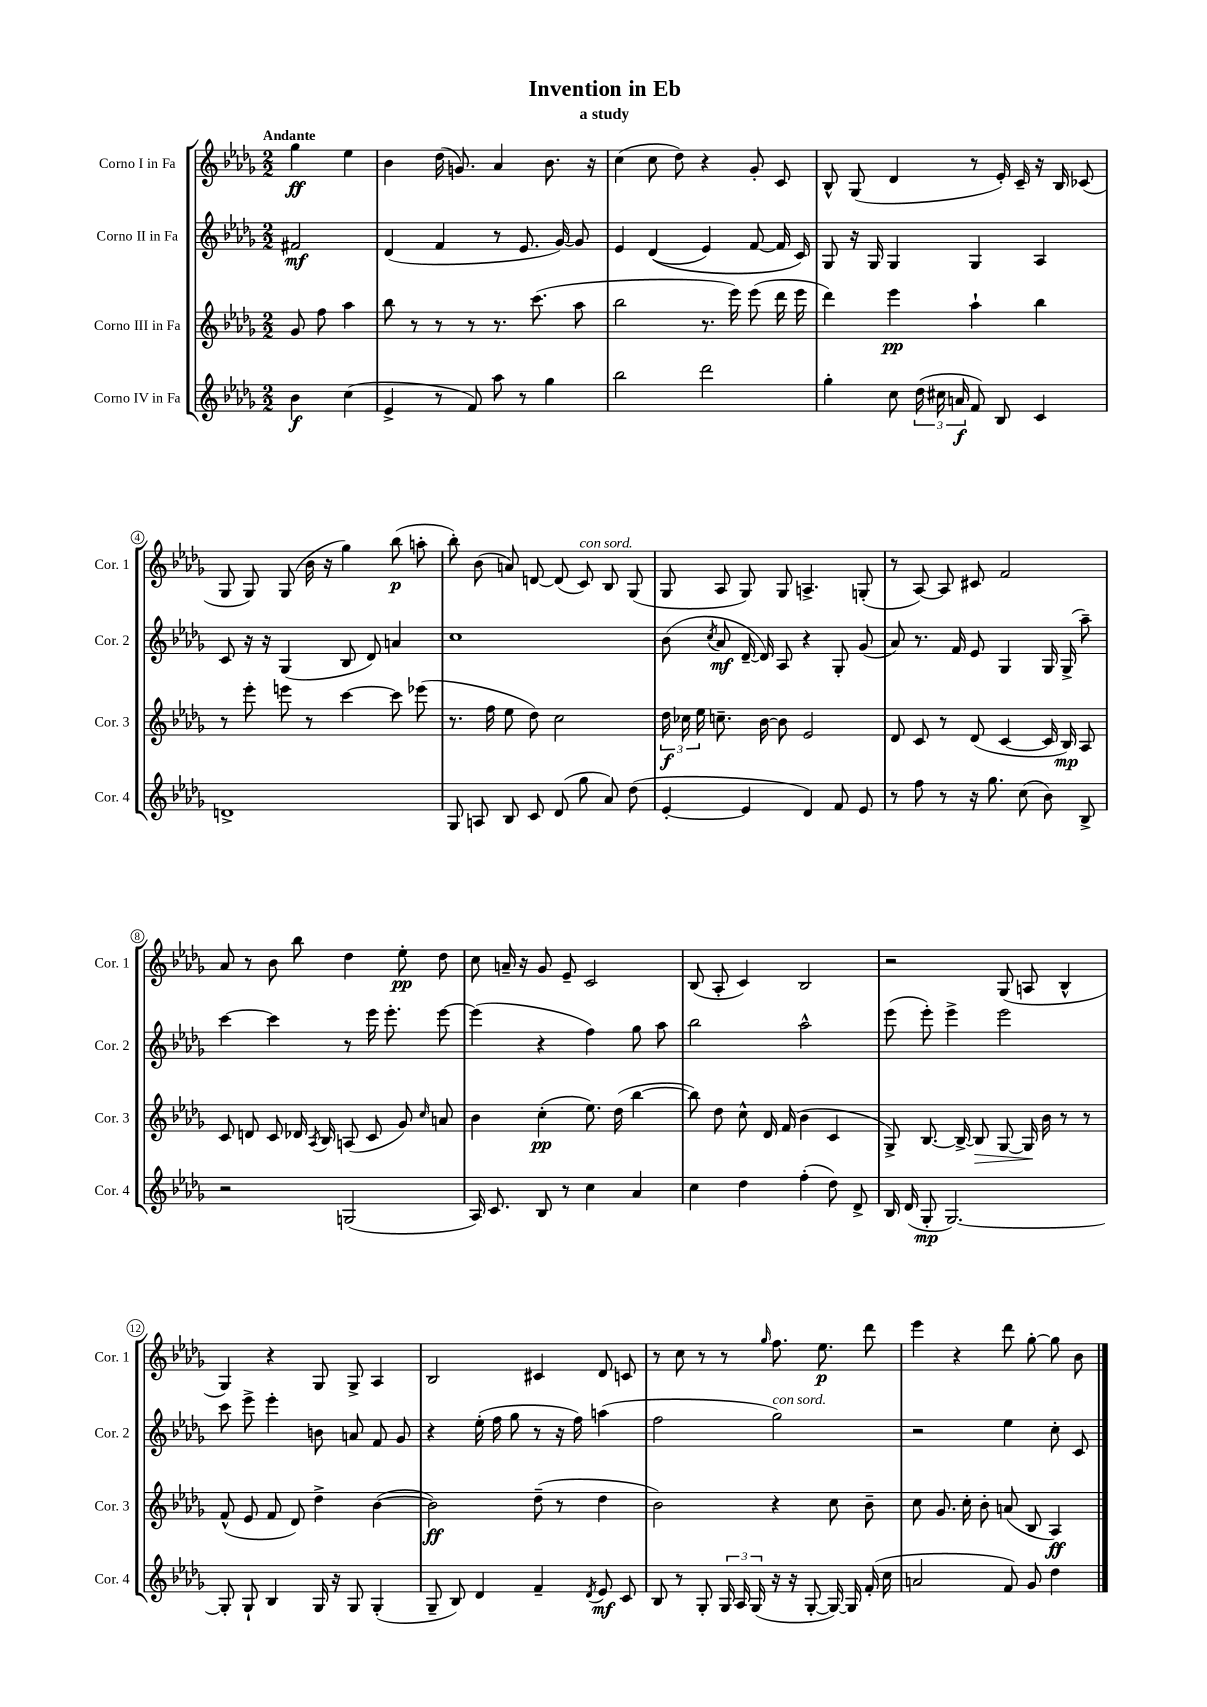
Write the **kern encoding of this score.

**kern	**kern	**kern	**kern
*staff4	*staff3	*staff2	*staff1
*clefG2	*clefG2	*clefG2	*clefG2
*k[b-e-a-d-g-]	*k[b-e-a-d-g-]	*k[b-e-a-d-g-]	*k[b-e-a-d-g-]
*M2/2	*M2/2	*M2/2	*M2/2
4b-	8g-	2f#	4gg-
.	8ff	.	.
(4cc	4aa-	.	4ee-
=	=	=	=
4e-^	8bb-	(4d-	4b-
.	8r	.	.
8r	8r	4f	(16dd-
.	.	.	8.g)
8f)	8r	.	.
8aa-	8.r	8r	4a-
8r	.	8.e-	.
.	(8.ccc	.	.
4gg-	.	.	8.b-
.	.	[16g-)	.
.	8aa-	8g-]	.
.	.	.	16r
=	=	=	=
2bb-	2bb-	4e-	(4cc
.	.	&((4d-	8cc
.	.	.	8dd-)
2ddd-	8.r	4e-)	4r
.	16eee-)	.	.
.	(8eee-	[8f	8g-'
.	16ddd-	16f]	8c
.	16eee-	16c&)	.
=	=	=	=
4gg-'	4ddd-)	8G-	8B-^^
.	.	16r	(8G-
.	.	16G-	.
8cc	4eee-	4G-	4d-
(24dd-	.	.	.
24cc#	.	.	.
24a	.	.	.
8f)	4aa-`	4G-	8r
8B-	.	.	16e-')
.	.	.	16c~
4c	4bb-	4A-	16r
.	.	.	16B-
.	.	.	(8c-
=	=	=	=
1d^	8r	8c	8G-
.	8eee-'	16r	8G-)
.	.	16r	.
.	8eee	(4G-	(8G-
.	8r	.	16b-
.	.	.	16r
.	[4ccc	8B-	4gg-)
.	.	8d-)	.
.	8ccc]	4a	(8bb-
.	(8eee-	.	8aa'
=	=	=	=
8G-	8.r	1cc	8bb-')
8A	.	.	(8b-
.	16ff	.	.
8B-	8ee-	.	8a)
8c	8dd-)	.	[8d
(8d-	2cc	.	(8d]
8gg-	.	.	8c)
8a-)	.	.	8B-
(8dd-	.	.	(8G-
=	=	=	=
[4e-'	24dd-	(8b-	8G-
.	24cc-	.	.
.	24ee-	.	.
.	.	8qcc	.
.	8.cc~	8a-	8A-
4e-]	.	[16d-~	8G-)
.	[16b-	16d-])	.
.	8b-]	8A-	8G-
4d-)	2e-	4r	4.A^
8f	.	8G-'	.
8e-	.	(8g-	(8G'
=	=	=	=
8r	8d-	8a-)	8r
8ff	8c	8.r	[8A-)
8r	8r	.	8A-]
.	.	16f	.
16r	(8d-	8e-	8c#
8.gg-	.	.	.
.	[4c	4G-	2f
(8cc	.	.	.
8b-)	16c]	16G-	.
.	16B-)	(16G-^	.
8B-^	8A-	8aa-~)	.
=	=	=	=
2r	8c	[4ccc	8a-
.	8d	.	8r
.	8c	4ccc]	8b-
.	16d-	.	8bb-
.	8qA-	.	.
.	16B-	.	.
(2G	(8A	8r	4dd-
.	8c	16eee-	.
.	.	8.eee-'	.
.	8g-)	.	8ee-'
.	16qqcc	.	.
.	8a	[8eee-	8dd-
=	=	=	=
16A-)	4b-	(4eee-]	8cc
8.c	.	.	.
.	.	.	16a~
.	.	.	16r
8B-	(4cc'	4r	8g-
8r	.	.	8e-~
4cc	8.ee-)	4ff)	2c
.	(16dd-	.	.
4a-	[4bb-	8gg-	.
.	.	8aa-	.
=	=	=	=
4cc	8bb-])	2bb-	(8B-
.	8dd-	.	8A-'
4dd-	8cc^^	.	4c)
.	16d-	.	.
.	(16f	.	.
(4ff'	4b-	2aa-^^	2B-
8dd-)	4c	.	.
8d-^	.	.	.
=	=	=	=
16B-	8G-^)	(8eee-	2r
(16d-	.	.	.
8G-'	[8.B-	8eee-')	.
[2.G-)	.	4eee-^	.
.	16B-^_	.	.
.	8B-]	.	.
.	[8G-	2eee-	(8G-
.	16G-]	.	8A
.	16b-	.	.
.	8r	.	4B-^^
.	8r	.	.
=	=	=	=
8G-']	(8f^^	8ccc	4G-)
8G-`	8e-	8eee-^	.
4B-	8f	4eee-'	4r
.	8d-)	.	.
16G-	4dd-^	8b	8G-
16r	.	.	.
8G-	.	8a	8G-^
(4G-'	([4b-	8f	4A-
.	.	8g-	.
=	=	=	=
8G-~	2b-])	4r	2B-
8B-)	.	.	.
4d-	.	(16ee-'	.
.	.	16ff	.
.	.	8gg-	.
4f~	(8dd-~	8r	4c#
.	8r	16r	.
.	.	16ff)	.
8qd-	.	.	.
8e-	4dd-	(4aa	8d-
8c	.	.	8c
=	=	=	=
8B-	2b-)	2ff	8r
8r	.	.	8cc
8G-'	.	.	8r
24G-	.	.	8r
24A-	.	.	.
(24G-	.	.	.
.	.	.	16qqgg-
16r	4r	2gg-)	8.ff
16r	.	.	.
[8G-'	.	.	.
.	.	.	8.ee-
16G-_)	8cc	.	.
16G-]	.	.	.
(16f'	8b-~	.	8ddd-
16cc	.	.	.
=	=	=	=
2a	8cc	2r	4eee-
.	8.g-	.	.
.	.	.	4r
.	16cc'	.	.
.	8b-'	.	.
8f)	(8a	4ee-	8ddd-
8g-	8B-	.	[8gg-'
4dd-	4A-)	8cc'	8gg-]
.	.	8c	8b-
==	==	==	==
*-	*-	*-	*-
